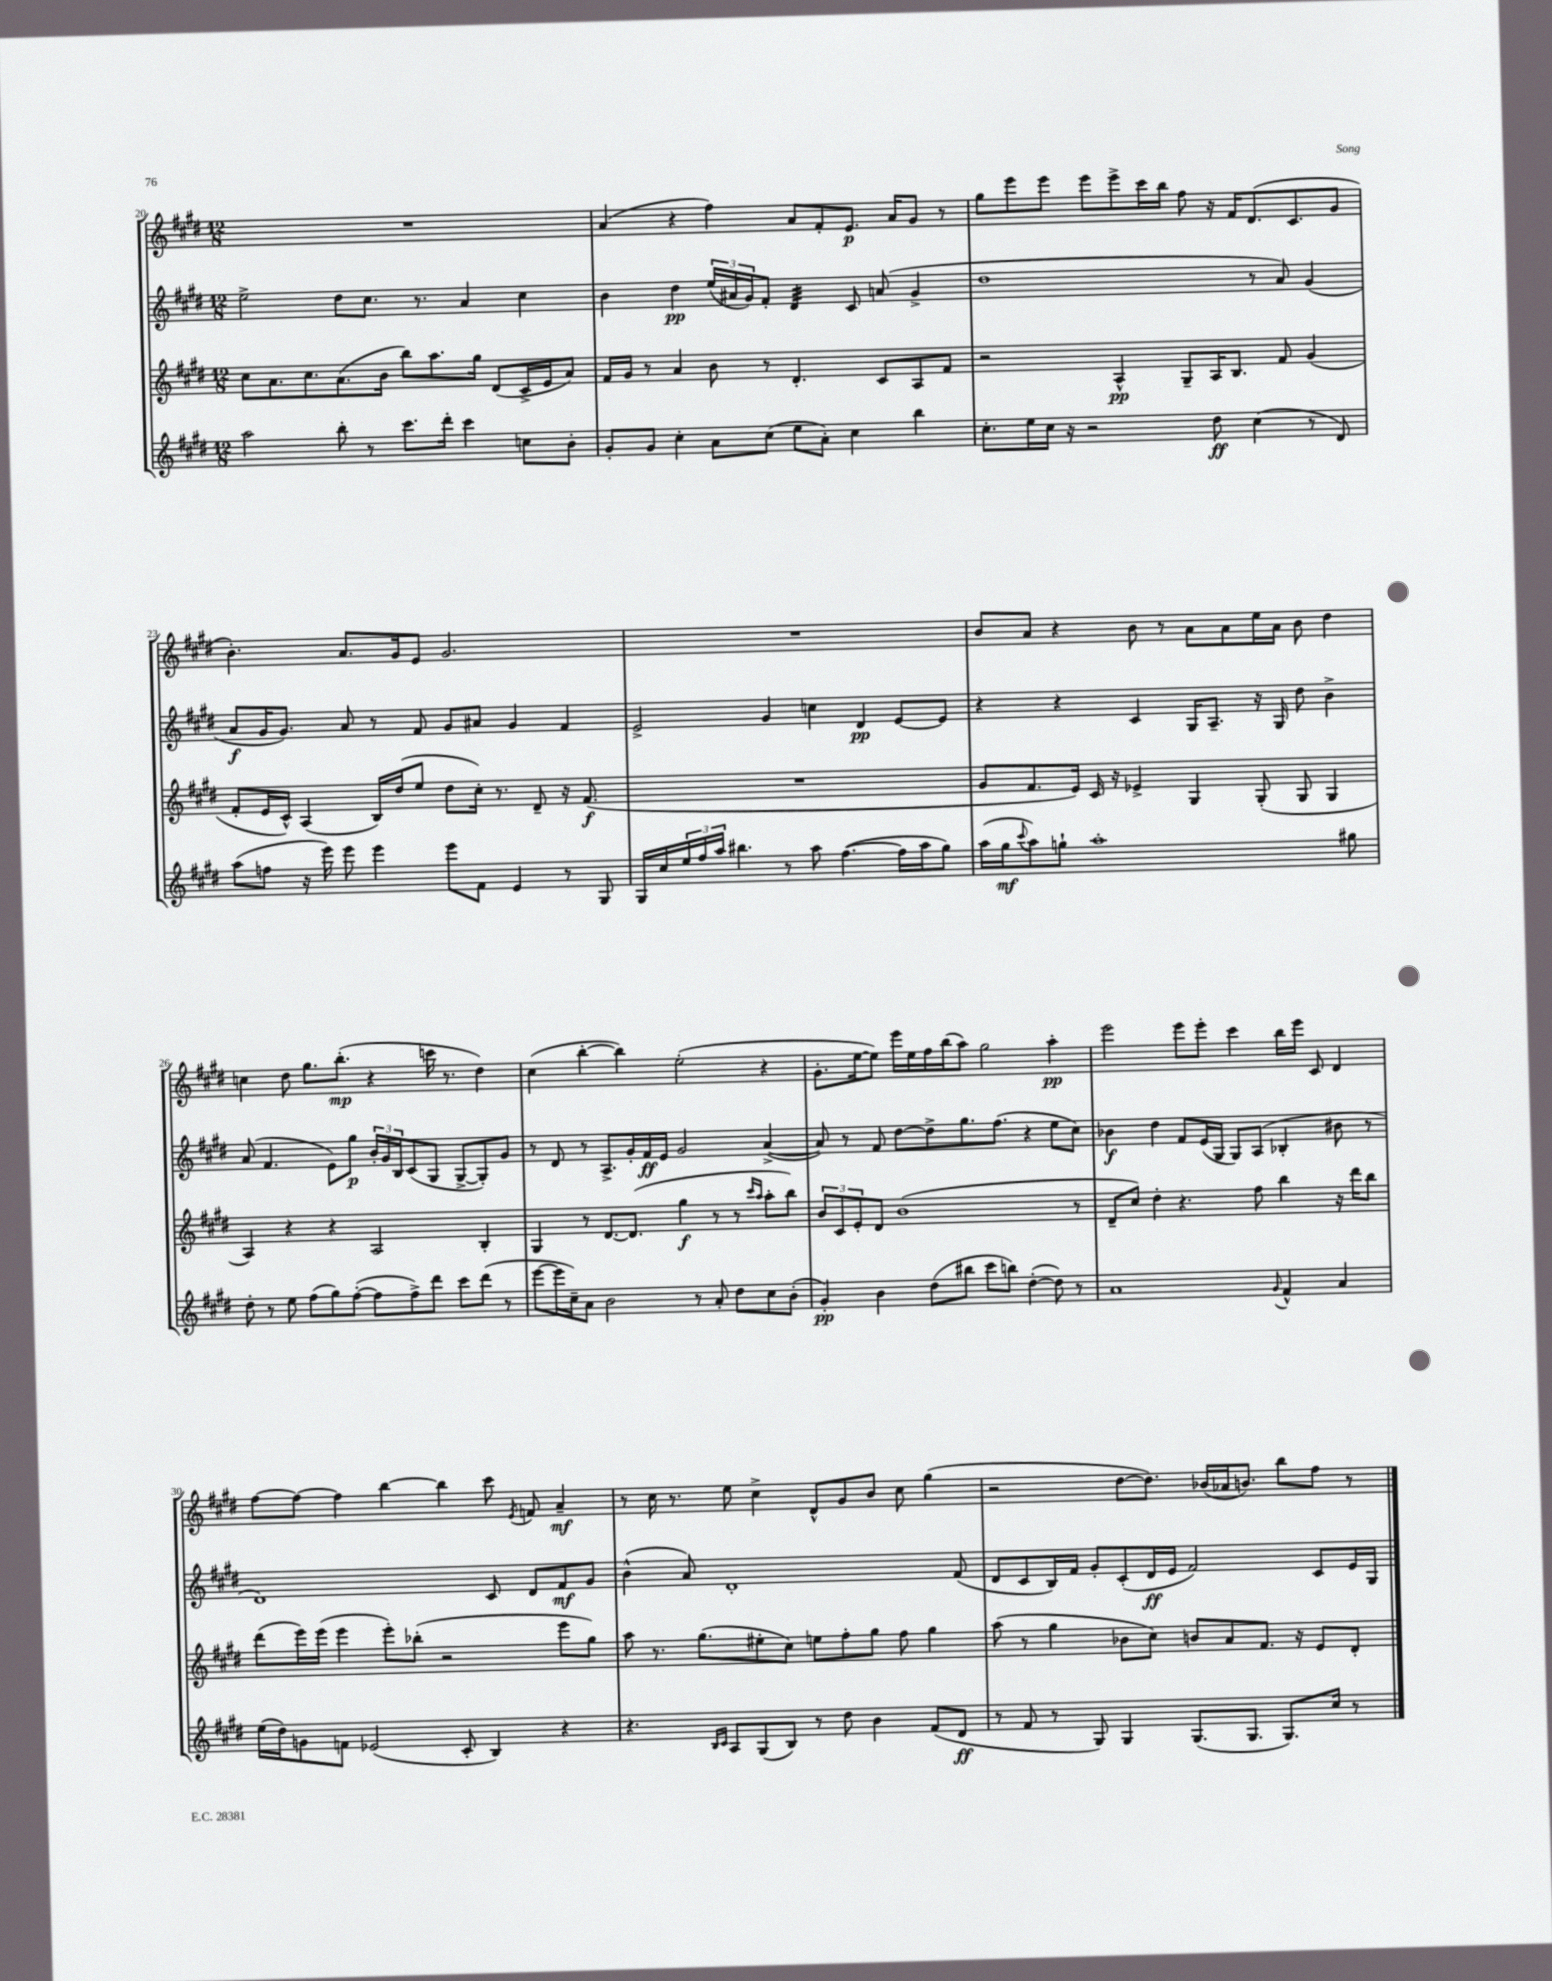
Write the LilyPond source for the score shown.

<<
\new StaffGroup <<
\new Staff = "s0" {
    \clef treble \key e \major \numericTimeSignature \time 12/8
    R1. |
    a'4( r4 fis''4) a'8 fis'8-. e'8.\p a'16 gis'8 r8 |
    gis''8 e'''8 e'''8 e'''8 e'''8-> cis'''16 b''16 fis''8 r16 fis'16 dis'8.( cis'8. gis'8 |
    b'4.-.) a'8. gis'16 e'8 gis'2. |
    R1. |
    b'8 a'8 r4 b'8 r8 a'8 a'8 e''16 a'16 b'8 dis''4 |
    c''4 dis''8 gis''8. b''8.-.\mp( r4 c'''16 r8. dis''4) |
    cis''4( b''4~-. b''4) e''2-.( r4 |
    gis'8.-. e''16~ e''8) e'''16 e''16 fis''16 b''16( a''8) gis''2 a''4-.\pp |
    e'''2 e'''8 e'''8-. cis'''4 b''16 e'''16 cis'8 dis'4 |
    fis''8~ fis''8~ fis''4 b''4~ b''4 cis'''8 \acciaccatura { e'8 } f'8 a'4--\mf |
    r8 cis''16 r8. e''8 cis''4-> dis'8-^ gis'8 b'8 cis''8 gis''4( |
    r2 dis''8~ dis''8.) bes'16( aes'16 b'8.) b''8 fis''8 r8 \bar "|." |
}
\new Staff = "s1" {
    \clef treble \key e \major \numericTimeSignature \time 12/8
    e''2-> dis''8 cis''8. r8. a'4 cis''4 |
    b'4 dis''4\pp \tuplet 3/2 { e''16( ais'16 gis'16) } fis'8-. dis'4:32 cis'8 a'8( gis'4-> |
    dis''1 r8 a'8) gis'4( |
    a'8\f gis'16 gis'8.) a'8 r8 fis'8 gis'8 ais'8 gis'4 fis'4 |
    e'2-> gis'4 c''4 dis'4\pp e'8~ e'8 |
    r4 r4 cis'4 gis16 a8.-- r16 gis16 dis''8 b'4-> |
    a'8( fis'4. e'8) gis''8\p \tuplet 3/2 { b'16-. gis'16 b16 } cis'8( gis8 gis8~-> gis8-.) gis'8 |
    r8 dis'8 r8 a8.-> gis'16-. fis'16\ff e'16 gis'2 a'4~->( |
    a'8) r8 fis'8 dis''8~ dis''8-> gis''8. fis''8.( r4 e''8 cis''8) |
    bes'4\f dis''4 fis'8 e'16( gis16 gis8) a8( bes4-. bis'8 r8 |
    dis'1) cis'8 dis'8 fis'8\mf gis'8 |
    b'4-^( a'8) dis'1-. fis'8( |
    dis'8 cis'8 b16) fis'16 gis'8-. cis'8-.( dis'16\ff e'16 fis'2) cis'8 e'16 gis16 \bar "|." |
}
\new Staff = "s2" {
    \clef treble \key e \major \numericTimeSignature \time 12/8
    cis''8 a'8. cis''8. a'8.( b'16 b''8) a''8. gis''16 dis'8( cis'16-> e'16 a'8) |
    fis'16 gis'16 r8 a'4 b'8 r8 dis'4.-. cis'8 a8 fis'8 |
    r2 a4-^\pp gis8-- a16 b8. fis'8 gis'4( |
    fis'8-. e'16 cis'16-^) a4( b16) dis''16( e''8 dis''8 cis''16-.) r8. dis'8-- r16 fis'8.\f( |
    R1. |
    gis'8 fis'8. e'16) cis'16 r16 ees'4-> gis4 gis8-.( gis8 gis4 |
    a4) r4 r4 a2 b4-. |
    gis4 r8 dis'8.~ dis'8.( gis''4\f r8 r8 \grace { cis'''16 a''16 } a''8-. b''8) |
    \tuplet 3/2 { b'8 cis'8 e'8-. } dis'8 b'1( r8 |
    dis'8-- cis''8) dis''4-. r4. fis''8 b''4 r16 dis'''16 b''8 |
    dis'''8( e'''16) e'''16( e'''4 e'''8-.) bes''8-.( r2 e'''8 gis''8) |
    a''8 r8. gis''8.( eis''8-. cis''8) e''8 fis''8-. gis''8 fis''8 gis''4 |
    a''8( r8 gis''4 bes'8 cis''8) b'8 a'8 fis'8. r16 e'8 dis'8-. \bar "|." |
}
\new Staff = "s3" {
    \clef treble \key e \major \numericTimeSignature \time 12/8
    a''2 b''8-. r8 cis'''8. dis'''16-. cis'''4 c''8 b'8-. |
    gis'8-. gis'8 cis''4-. a'8 cis''8( e''8 a'8-.) cis''4 b''4 |
    cis''8.-. e''16 cis''16 r16 r2 dis''8\ff cis''4( r8 dis'8) |
    a''8( f''8 r16 e'''16) e'''8 e'''4 e'''8 fis'8 e'4 r8 gis8 |
    gis16 cis''16 \tuplet 3/2 { e''16 fis''16 a''16 } bis''4. r8 a''8 fis''4.~( fis''16 a''16 gis''8) |
    a''16( gis''16\mf \appoggiatura { cis'''8 } a''8) g''8-! a''1-. gis''8 |
    dis''8-. r8 e''8 fis''8( gis''8) fis''8~-.( fis''8 fis''8->) dis'''8 cis'''8 dis'''8( r8 |
    e'''8~ e'''16 cis''16--) a'8 b'2 r8 a'8-. dis''8 cis''8 b'8-.( |
    gis'4-.\pp) b'4 dis''8( bis''8 cis'''8 b''8) dis''4~-.( dis''8) r8 |
    a'1 \appoggiatura { gis'8 } fis'4-^ a'4 |
    e''16( dis''16) g'8 f'8 ees'2( cis'8-. b4) r4 |
    r4. \grace { b16 cis'16 } a8 gis8( b8) r8 dis''8 b'4 fis'8( dis'8\ff |
    r8 fis'8 r8 gis8) gis4 gis8.( gis8. gis8.) cis''16 r8 \bar "|." |
}
>>
>>
\layout { \context { \Score currentBarNumber = #20 } }
